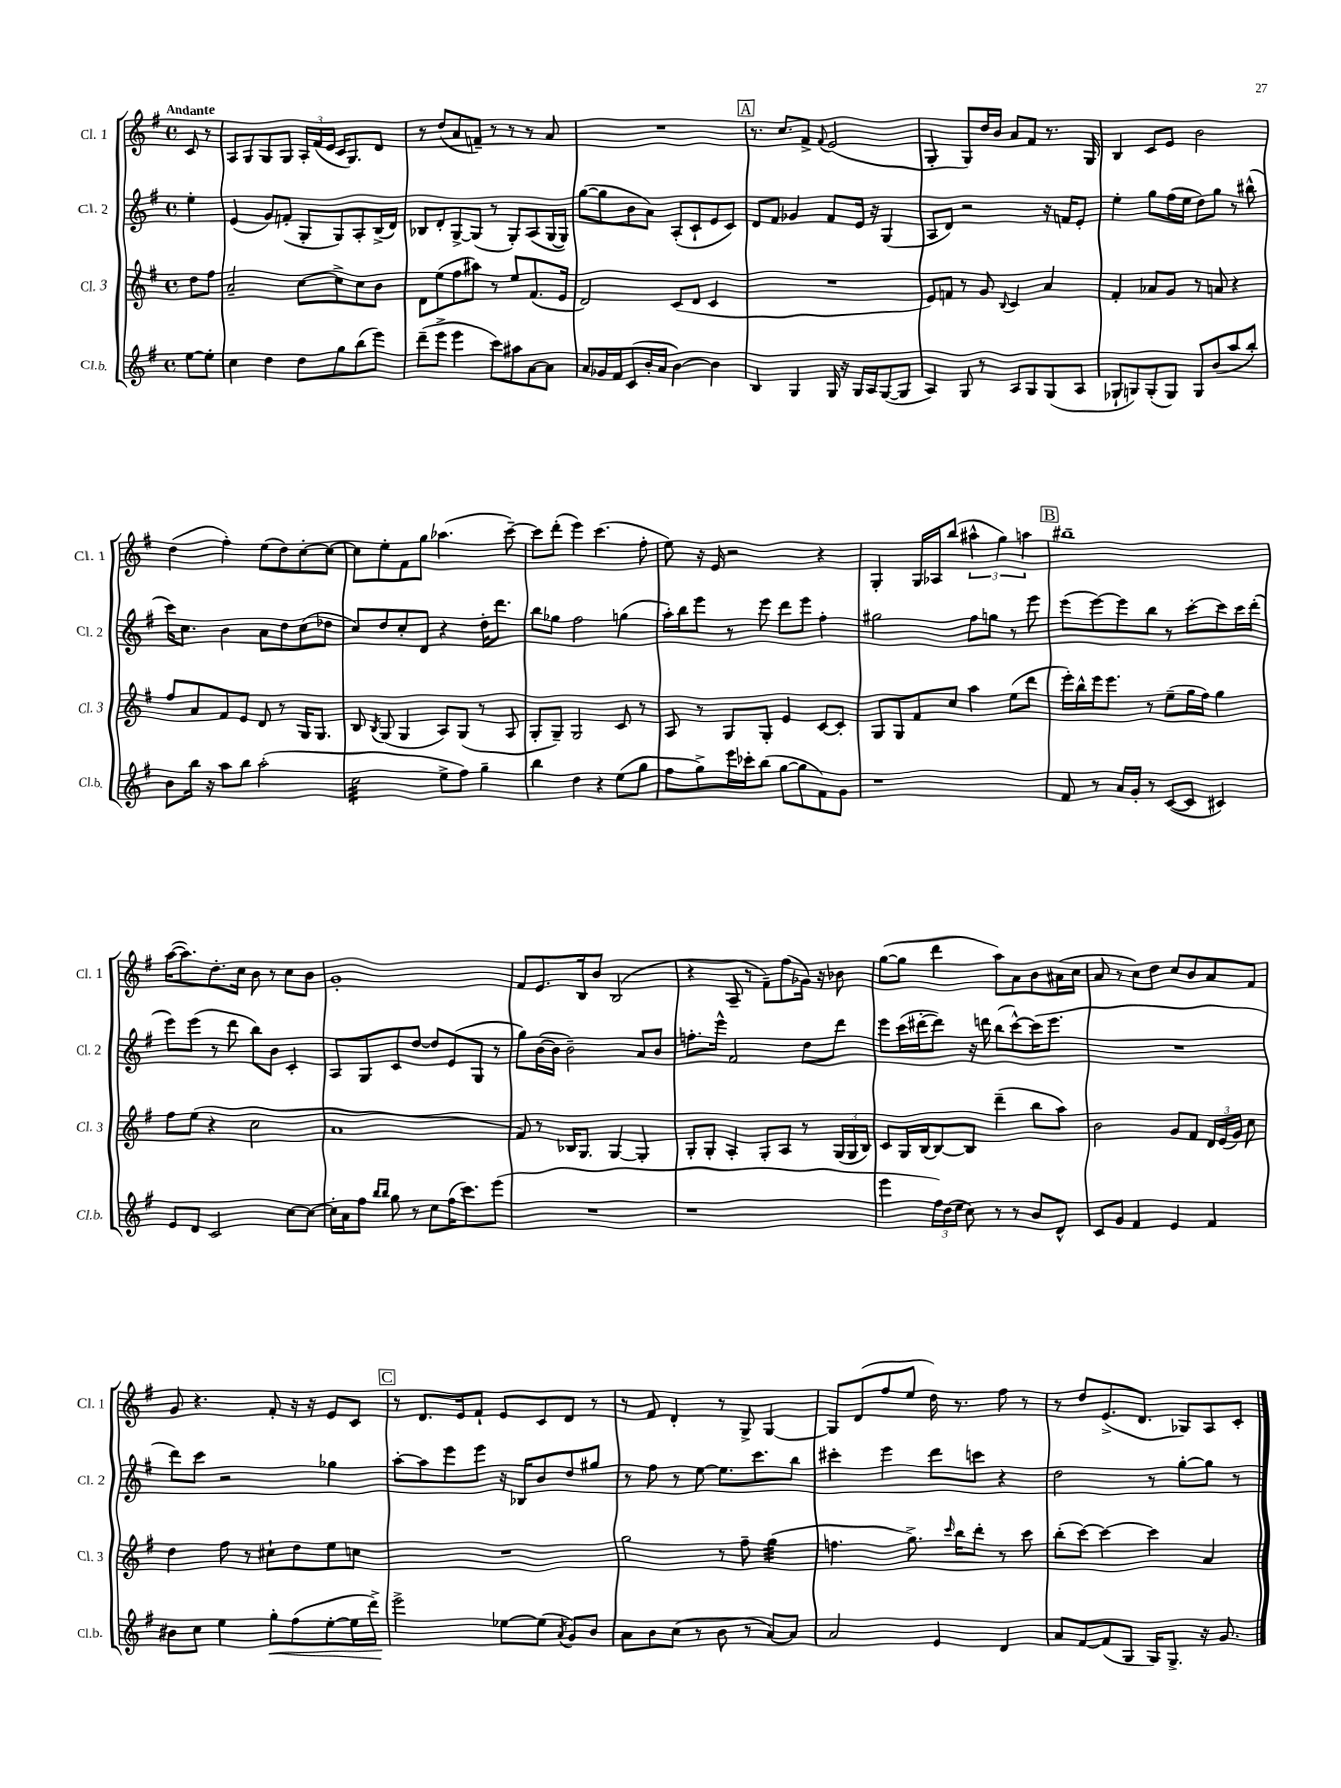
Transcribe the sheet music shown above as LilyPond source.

<<
\new StaffGroup <<
\new Staff = "s0" \with { instrumentName = "Cl. 1" shortInstrumentName = "Cl. 1" } {
    \clef treble \key g \major \defaultTimeSignature \time 4/4 \partial 4 \tempo "Andante"
    \autoBeamOff c'8 r8 |
    a8[ g8 g8 g8] \tuplet 3/2 { a16[-. fis'16( e'16] } c'16[ g8.) d'8] |
    r8 d''8[( a'8 f'8]--) r8 r8 r8 a'8 |
    R1 |
    \mark \markup { \box "A" } r8. c''8.[ fis'8]-> \appoggiatura { fis'8 } e'2( |
    g4-. g8[) d''16 b'16] a'8[ fis'8] r8. g16 |
    b4 c'8[ e'8] b'2 |
    d''4( fis''4-.) e''8[( d''8) c''8~-. c''8]~ |
    c''8[ e''8-. fis'8 g''8] aes''4.( c'''8~--) |
    c'''8[ d'''8]-.( e'''4) c'''4.( fis''8-. |
    e''8) r16 e'16 r2 r4 |
    g4-. g16[ aes16 b''8]( \tuplet 3/2 { ais''4-^ g''4) a''4 } |
    \mark \markup { \box "B" } bis''1-- |
    a''16[~( a''8.) d''8.-. c''16] b'8 r8 c''8[ b'8] |
    g'1-. |
    fis'8[ e'8. b16 b'8] b2( |
    r4 a8-- r8 fis'8[--) fis''8( ges'16]) r16 bes'8 |
    g''8[~( g''8] d'''4 a''8[) a'8 b'8 ais'16( c''16] |
    a'8 r8 c''8[) d''8] c''8[ b'8 a'8 fis'8] |
    g'8 r4. fis'8-. r16 r16 e'8[ c'8] |
    \mark \markup { \box "C" } r8 d'8.[ e'16 fis'8]-! e'8[ c'8 d'8] r8 |
    r8 fis'8 d'4-. r8 g8-> g4~ |
    g8[ d'8( fis''8 e''8] d''16) r8. fis''8 r8 |
    r8 d''8[ e'8.->( d'8.] ges8[) a8 c'8]-. \bar "|." |
}
\new Staff = "s1" \with { instrumentName = "Cl. 2" shortInstrumentName = "Cl. 2" } {
    \clef treble \key g \major \defaultTimeSignature \time 4/4 \partial 4
    \autoBeamOff e''4-. |
    e'4( g'8[) f'8]-.( g8[-. g8) a8-. b16->( d'16]) |
    bes8[ d'8-. g8~-> g8]( r8 g8[-.) a8( g16~ g16]) |
    g''8[~( g''8 b'8 a'8]) a8[-.( c'8-! e'8 c'8]) |
    \mark \markup { \box "A" } d'8[ fis'8] ges'4 fis'8[ e'16] r16 g4( |
    a8[ d'8]) r2 r16 f'16[ e'8]-. |
    e''4-. g''8[ fis''16( e''16] d''8[) g''8] r8 bis''8-^( |
    c'''16[) c''8.] b'4 a'8[ d''8 c''8( des''8] |
    c''8[) d''8 c''8-. d'8] r4 d''16[-. d'''8.] |
    b''8[ ges''8] fis''2 g''4( |
    a''16[-.) b''16 e'''8] r8 e'''8 d'''8[ e'''8] fis''4-. |
    gis''2 fis''8[ g''8] r8 e'''8 |
    \mark \markup { \box "B" } e'''8[( e'''8~) e'''8 b''8] r8 c'''8[~-. c'''8 c'''16 d'''16]-.( |
    e'''8[) e'''8]( r8 d'''8 b''8[) b'8] c'4-. |
    a8[ g8 c'8 d''8]~ d''8[ e'8( g8] r8 |
    g''8[) b'16~( b'16] b'2--) a'8[ b'8] |
    f''8.[-. e'''16]-^ fis'2 d''8[ d'''8] |
    e'''8[ c'''16( dis'''16~-. dis'''8]) r16 d'''16 b''8[( c'''8~-^) c'''16( e'''8.] |
    R1 |
    d'''8[) c'''8] r2 ges''4 |
    \mark \markup { \box "C" } a''8[~-. a''8 e'''8 e'''8] r16 bes16[ b'8 d''8 gis''8] |
    r8 fis''8 r8 e''8~ e''8.[ c'''8. b''8] |
    cis'''4-. e'''4 d'''8[ c'''8] r4 |
    d''2 r8 g''8[~-. g''8] r8 \bar "|." |
}
\new Staff = "s2" \with { instrumentName = "Cl. 3" shortInstrumentName = "Cl. 3" } {
    \clef treble \key g \major \defaultTimeSignature \time 4/4 \partial 4
    \autoBeamOff d''8[ fis''8] |
    a'2-- c''8[~ c''8-> c''8 b'8] |
    d'8[ e''8( fis''8 ais''8]) r8 e''8[ fis'8.( e'16] |
    d'2) c'8[( d'8] c'4 |
    \mark \markup { \box "A" } R1 |
    e'8[) f'8] r8 g'8 \appoggiatura { b8 } c'4 a'4 |
    fis'4-. aes'8[ g'8] r8 a'8 r4 |
    fis''8[ a'8 fis'8 e'8] d'8 r8 g16[ g8.] |
    b8 \acciaccatura { b8 } g8( g4 a8[) g8]( r8 a8 |
    g8[-. g8]--) g2 c'8 r8 |
    a8 r8 g8[ g8]-. e'4 c'8[~ c'8]-. |
    g8[ g8 fis'8 c''8] a''4 e''8[( d'''8] |
    \mark \markup { \box "B" } e'''16[-.) b''16-^ e'''16 e'''8.] r8 e''8[--( g''16 fis''16]) g''4 |
    fis''8[ e''8]( r4 c''2 |
    a'1 |
    fis'8) r8 bes16[ g8.] g4~ g4-. |
    g8[-. g8]-. a4-. g8[-. a8] r8 \tuplet 3/2 { g16[( g16 b16]) } |
    c'8[ g16 b16~ b8~ b8] d'''4--( b''8[ a''8]) |
    b'2 g'8[ fis'8] \tuplet 3/2 { d'16[ e'16( g'16]) } c''8 |
    d''4 fis''8 r8 cis''8[-! d''8 e''8 c''8] |
    \mark \markup { \box "C" } R1 |
    g''2 r8 fis''8-- g''4:32( |
    f''4. g''8.->) \grace { c'''16 } b''16[ d'''8]-. r8 c'''8 |
    b''8[-.( c'''8]~) c'''4~ c'''4 a'4 \bar "|." |
}
\new Staff = "s3" \with { instrumentName = "Cl.b." shortInstrumentName = "Cl.b." } {
    \clef treble \key g \major \defaultTimeSignature \time 4/4 \partial 4
    \autoBeamOff e''8[~ e''8]-. |
    c''4 d''4 d''8[ g''8 b''8( e'''8]) |
    d'''8[--( e'''8]-> e'''4 c'''8[) ais''8 a'8~ a'8] |
    a'8[ ges'16 fis'16 c'8( b'16-. a'16] b'4~) b'4 |
    \mark \markup { \box "A" } b4 g4 g16 r16 g16[ a16 g8~( g8] |
    a4) g8 r8 a8[ g8 g8( a8] |
    ges8[-! g8) g8-.( g8]) g8[ b'8( a''8 b''8]-.) |
    b'8[ b''16] r16 a''8[ b''8] a''2-.( |
    c''2:32 e''8[-> fis''8]) g''4-- |
    b''4 d''4 r4 e''8[( g''8] |
    fis''8[ g''8->) e'''16 ces'''16-. b''8]( g''8[~ g''8 fis'8) g'8] |
    r1 |
    \mark \markup { \box "B" } fis'8 r8 a'16[ g'16]-. r8 c'8[~( c'8] cis'4) |
    e'8[ d'8] c'2 c''8[~ c''8]~ |
    c''16[-. a'16 fis''8] \grace { b''16[ b''16] } g''8 r8 c''8[ fis''16( c'''8.) e'''8]( |
    R1 |
    r1 |
    e'''4 \tuplet 3/2 { fis''16[) d''16( e''16] } c''8) r8 r8 b'8[ d'8]-^ |
    c'8[ g'8] fis'4 e'4 fis'4 |
    bis'8[ c''8] e''4 g''8[-.\< fis''8( e''8~-. e''16 d'''16]->\!) |
    \mark \markup { \box "C" } e'''2-> ees''8[~ ees''8]( \acciaccatura { a'8 } g'8[) b'8] |
    a'8[ b'8 c''8]( r8 b'8 r8 a'8[~) a'8] |
    a'2 e'4 d'4 |
    a'8[ fis'8~ fis'8( g8] g16[) g8.]-> r16 g'8. \bar "|." |
}
>>
>>
\layout { \context { \Score \remove "Bar_number_engraver" } }
